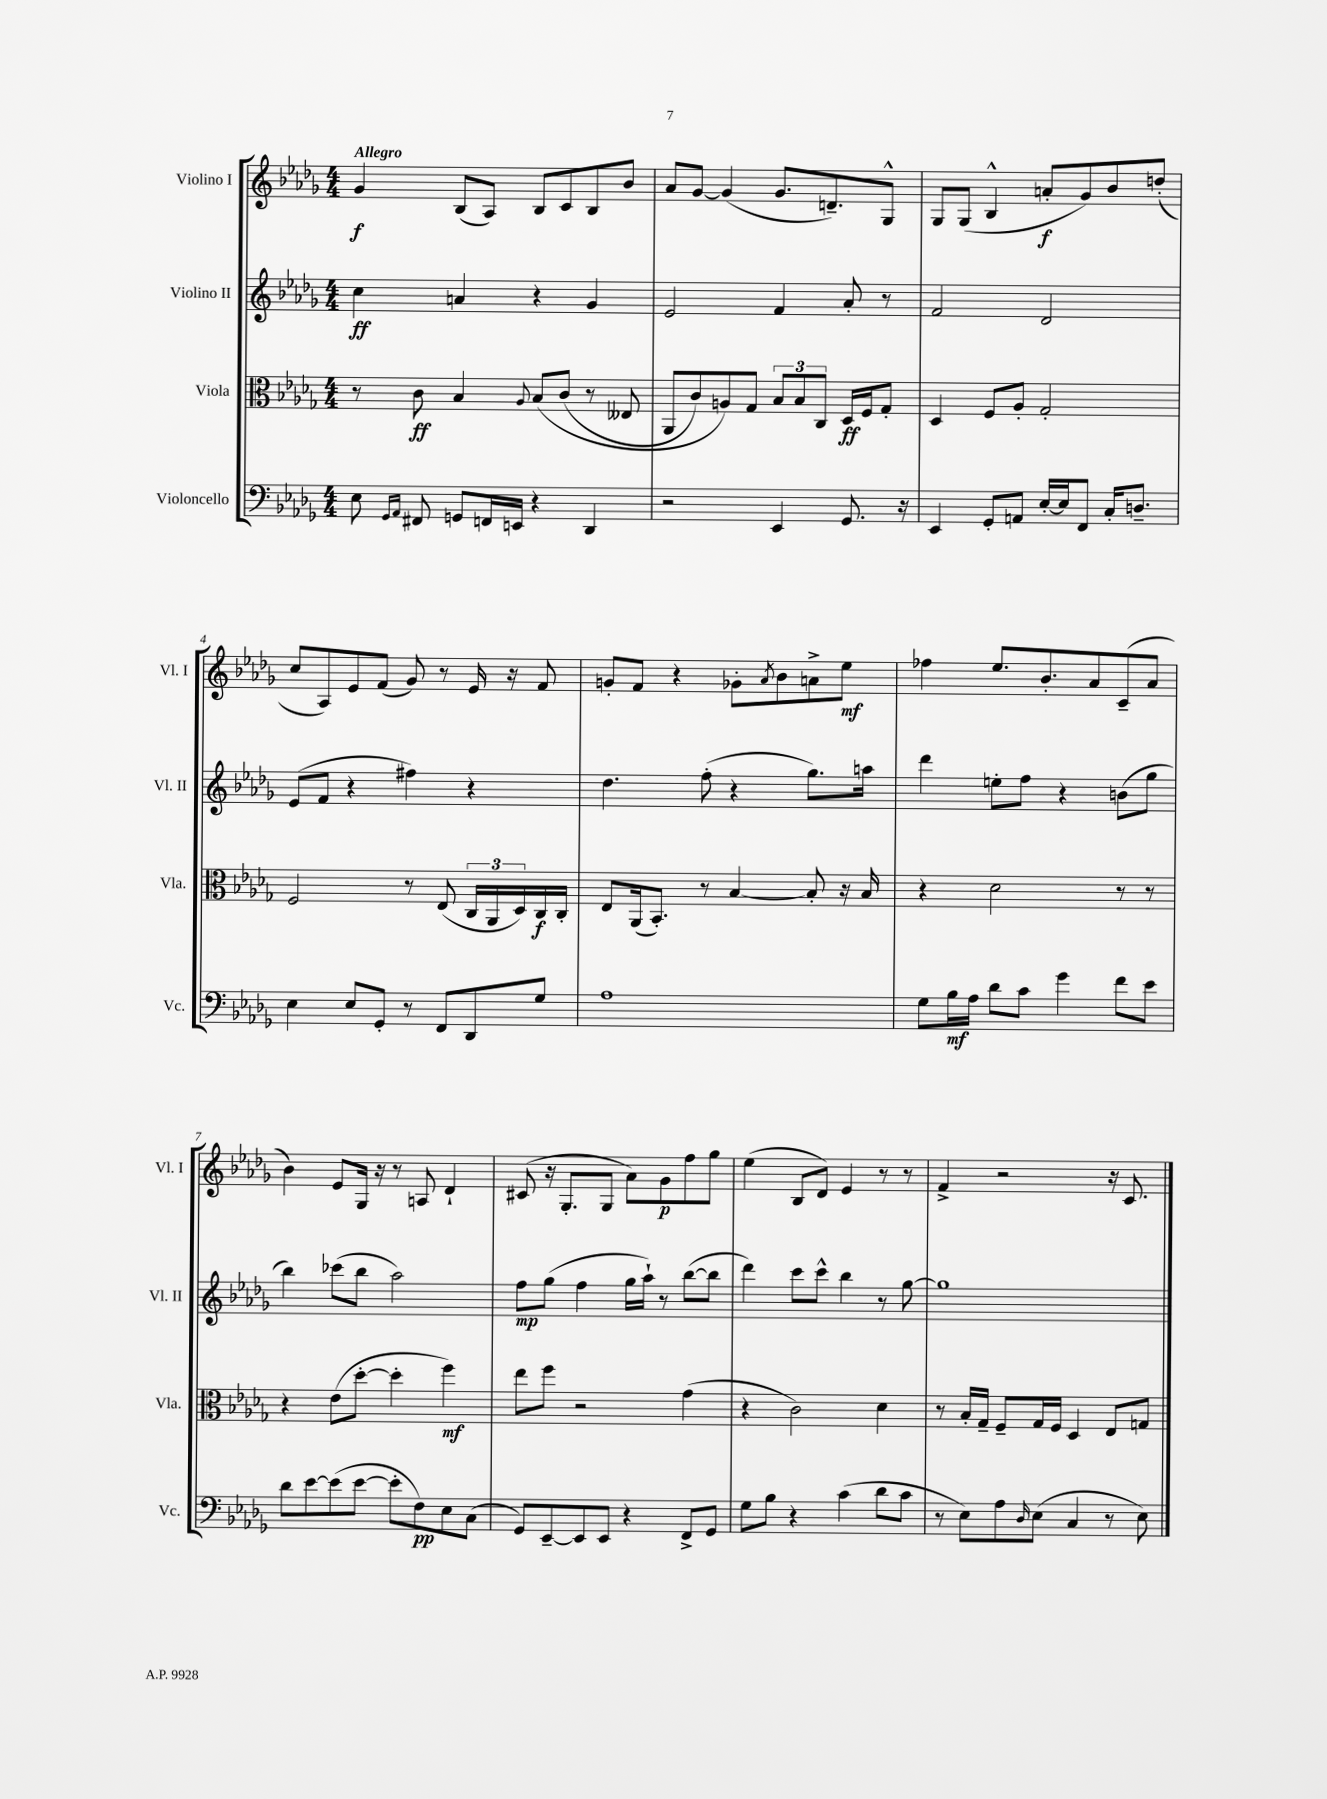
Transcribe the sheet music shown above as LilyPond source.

<<
\new StaffGroup <<
\new Staff = "s0" \with { instrumentName = "Violino I" shortInstrumentName = "Vl. I" } {
    \clef treble \key des \major \numericTimeSignature \time 4/4 \tempo "Allegro"
    ges'4\f bes8( aes8) bes8 c'8 bes8 bes'8 |
    aes'8 ges'8~ ges'4( ges'8. d'8.--) ges8-^ |
    ges8 ges8( bes4-^ a'8-.\f ges'8) bes'8 d''8-.( |
    c''8 aes8) ees'8 f'8( ges'8) r8 ees'16 r16 f'8 |
    g'8-. f'8 r4 ges'8-. \acciaccatura { aes'8 } bes'8 a'8-> ees''8\mf |
    fes''4 ees''8. bes'8.-. aes'8 c'8--( aes'8 |
    bes'4) ees'8 ges16 r16 r8 a8 des'4-! |
    cis'8( r16 ges8.-. ges8 aes'8) ges'8\p f''8 ges''8 |
    ees''4( bes8 des'8) ees'4 r8 r8 |
    f'4-> r2 r16 c'8. \bar "|." |
}
\new Staff = "s1" \with { instrumentName = "Violino II" shortInstrumentName = "Vl. II" } {
    \clef treble \key des \major \numericTimeSignature \time 4/4
    c''4\ff a'4 r4 ges'4 |
    ees'2 f'4 aes'8-. r8 |
    f'2 des'2 |
    ees'8( f'8 r4 fis''4) r4 |
    des''4. f''8-.( r4 ges''8.) a''16 |
    des'''4 e''8-. f''8 r4 b'8( ges''8 |
    bes''4) ces'''8( bes''8 aes''2) |
    f''8\mp ges''8( f''4 ges''16 aes''16-!) r8 bes''8~( bes''8 |
    des'''4) c'''8 c'''8-^ bes''4 r8 ges''8~ |
    ges''1 \bar "|." |
}
\new Staff = "s2" \with { instrumentName = "Viola" shortInstrumentName = "Vla." } {
    \clef alto \key des \major \numericTimeSignature \time 4/4
    r8 c'8\ff bes4 \appoggiatura { aes8 } bes8\( c'8( r8 eeses8 |
    aes,8 c'8) a8\) ges8 \tuplet 3/2 { bes8 bes8 c8 } des16\ff f16 ges8-. |
    des4 f8 aes8-. ges2-. |
    f2 r8 ees8( \tuplet 3/2 { c16 aes,16 des16) } c16\f c16-. |
    ees8 aes,16( bes,8.-.) r8 bes4~ bes8-. r16 bes16 |
    r4 des'2 r8 r8 |
    r4 ees'8( des''8~-. des''4-. f''4\mf) |
    ees''8 f''8 r2 ges'4( |
    r4 c'2) des'4 |
    r8 bes16-. ges16-- f8-- ges16 f16 des4 ees8 g8 \bar "|." |
}
\new Staff = "s3" \with { instrumentName = "Violoncello" shortInstrumentName = "Vc." } {
    \clef bass \key des \major \numericTimeSignature \time 4/4
    ees8 \grace { ges,16 aes,16 } fis,8 g,8 f,16 e,16 r4 des,4 |
    r2 ees,4 ges,8. r16 |
    ees,4 ges,8-. a,8 ees16~-. ees16 f,8 c16-. d8.-- |
    ees4 ees8 ges,8-. r8 f,8 des,8 ges8 |
    aes1 |
    ges8 bes16\mf aes16 des'8 c'8 ges'4 f'8 ees'8 |
    des'8 ees'8~ ees'8( ees'8~ ees'8-. f8\pp) ees8 c8( |
    ges,8) ees,8~-- ees,8 ees,8 r4 f,8-> ges,8 |
    ges8 bes8 r4 c'4( des'8 c'8 |
    r8 ees8) aes8 \grace { des16 } ees8( c4 r8 ees8) \bar "|." |
}
>>
>>
